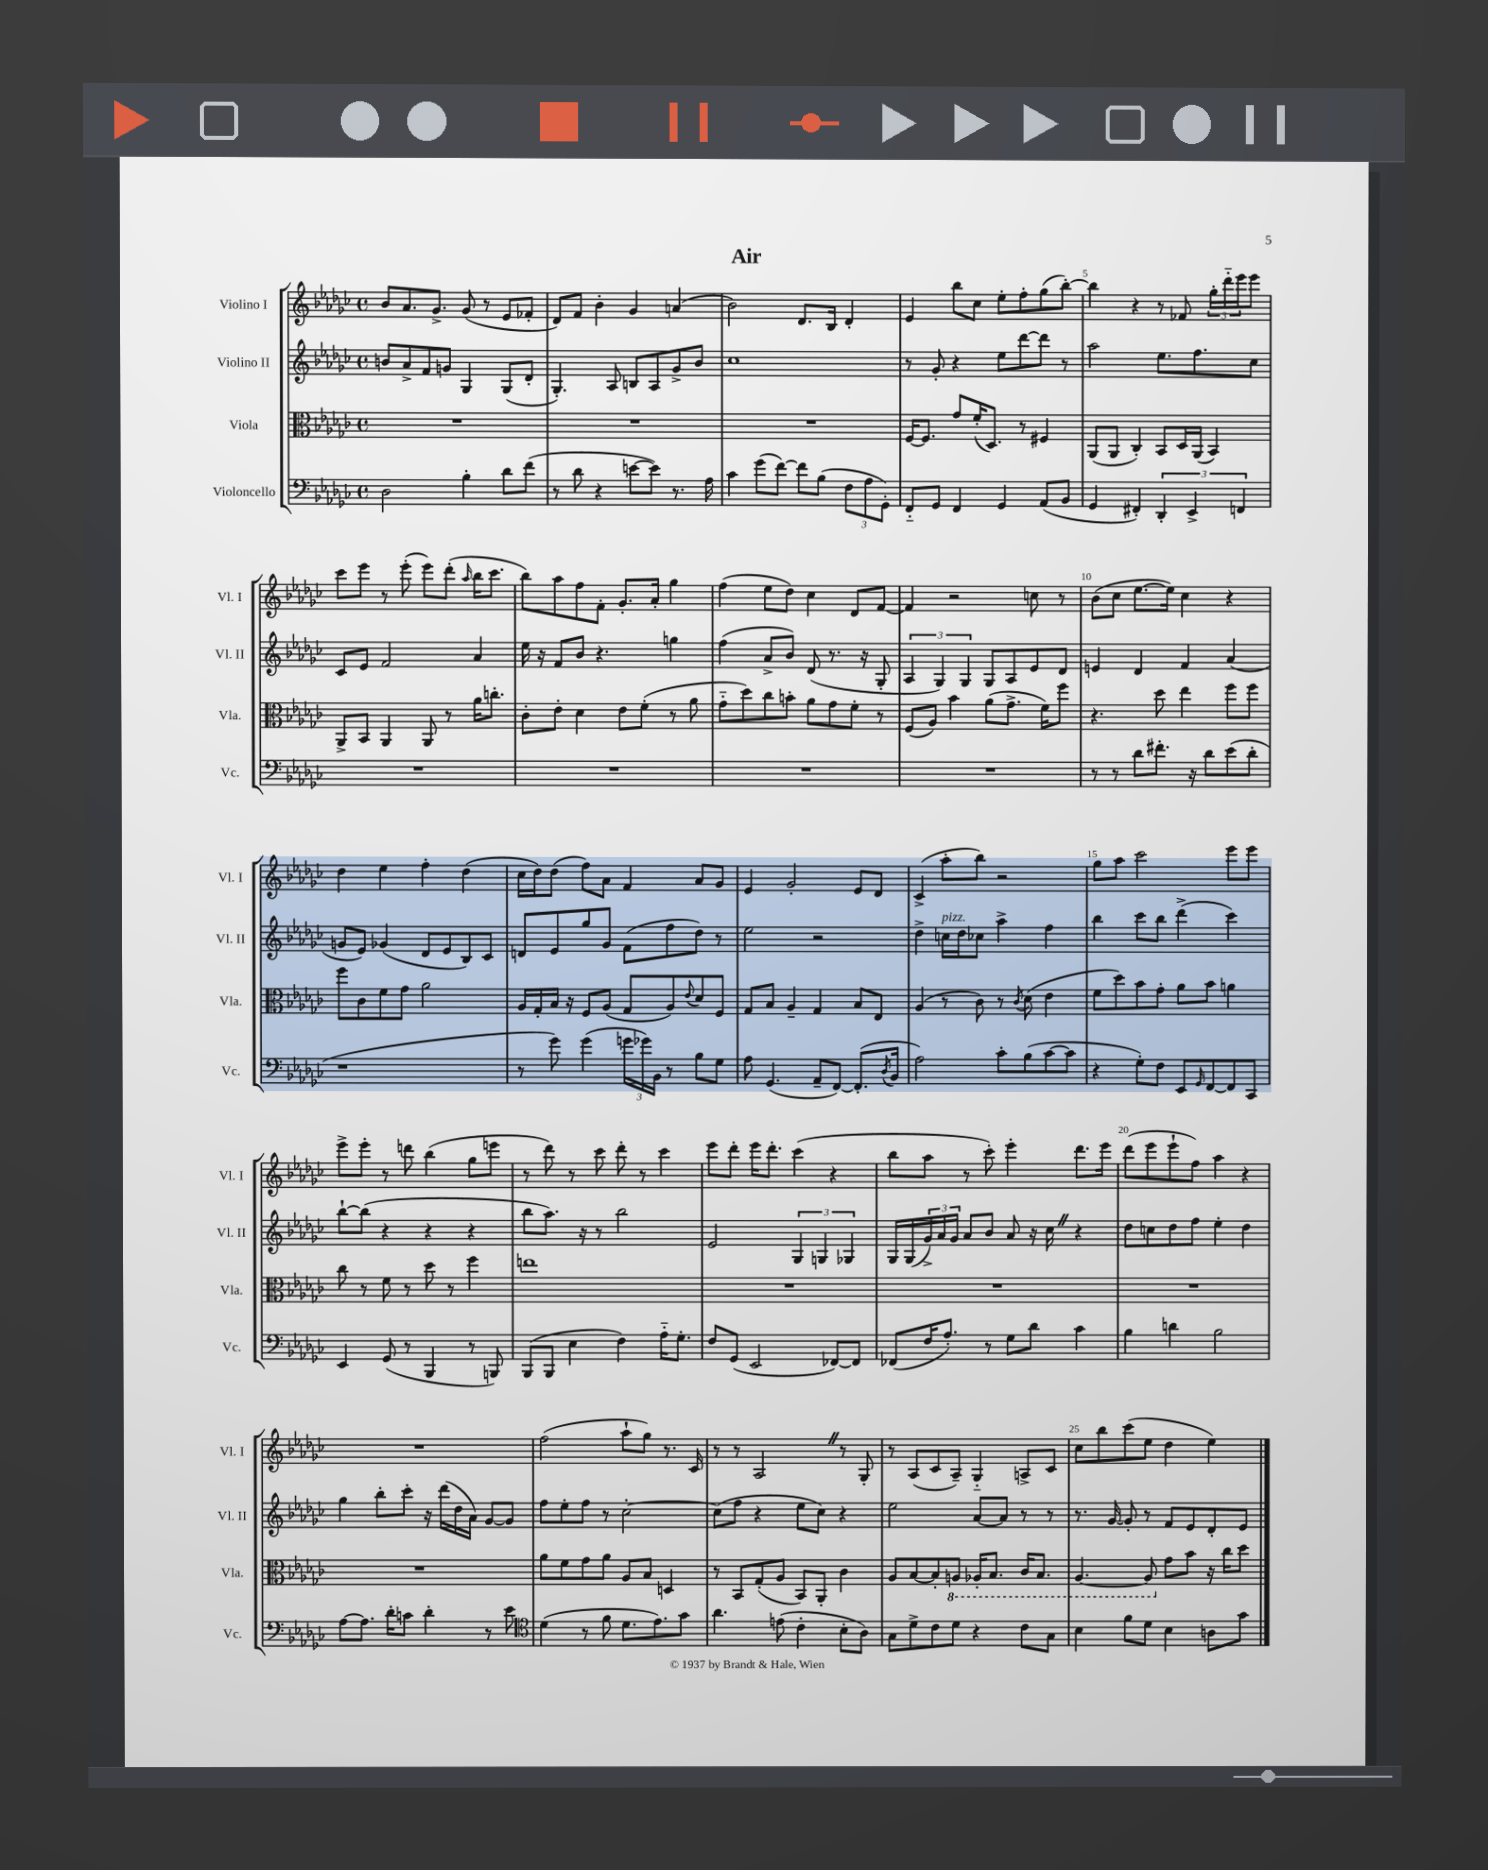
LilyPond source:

\header { title = "Air" }
<<
\new StaffGroup <<
\new Staff = "s0" \with { instrumentName = "Violino I" shortInstrumentName = "Vl. I" } {
    \clef treble \key ges \major \defaultTimeSignature \time 4/4
    bes'8 aes'8. ges'8.-> ges'8( r8 ees'8 fes'8-. |
    des'8) f'8 bes'4-. ges'4 a'4( |
    bes'2) des'8. bes16 des'4-. |
    ees'4 bes''8 ces''8 ees''8-. f''8-. ges''8( bes''8~-.) |
    bes''4 r4 r8 fes'8 \tuplet 3/2 { ges''16-. des'''16-_ ees'''16 } ees'''8 |
    ces'''8 ees'''8 r8 ees'''8-.( ees'''8) des'''8-.( \grace { aes''16 } bes''16 ces'''8. |
    bes''8) aes''8 f''8 f'8-. ges'8.-. aes'16-. ges''4 |
    f''4( ees''8 des''8) ces''4 des'8 f'8~ |
    f'4 r2 c''8 r8 |
    bes'8( ces''8 ees''8.~ ees''16) ces''4 r4 |
    des''4 ees''4 f''4-. des''4( |
    ces''16 des''16) des''8( f''8) aes'8 f'4 aes'8 ges'8 |
    ees'4 ges'2-. ees'8 des'8 |
    ces'4->( aes''8-. bes''8) r2 |
    ges''8 aes''8 ces'''2 ees'''8 ees'''8 |
    ees'''8-> ees'''8-. r8 d'''8 bes''4( ges''8 e'''8 |
    r8 des'''8) r8 ces'''8 des'''8-. r8 ces'''4 |
    ees'''8 des'''8-. ees'''16 des'''8.-. ces'''4( r4 |
    bes''8 aes''8 r8 ces'''8-.) ees'''4-. des'''8. ees'''16 |
    des'''8( ees'''8 ees'''8-! f''8) aes''4 r4 |
    R1 |
    f''2( aes''8-! ges''8) r8. ces'16 |
    r8 r8 aes2 \once \override BreathingSign.text = \markup { \musicglyph "scripts.caesura.straight" } \breathe r8 ges8-. |
    r8 aes8( ces'8 aes8--) ges4-_ a8-> ces'8 |
    ces''8 bes''8 ces'''8( ees''8 des''4 ees''4) \bar "|." |
}
\new Staff = "s1" \with { instrumentName = "Violino II" shortInstrumentName = "Vl. II" } {
    \clef treble \key ges \major \defaultTimeSignature \time 4/4
    b'8 aes'8-> f'8 g'8 ges4 ges8( des'8-. |
    ges4.-.) aes8 b8 aes8 ges'8-> bes'8 |
    ces''1 |
    r8 ges'8-. r4 ees''8 des'''8~ des'''8 r8 |
    aes''2 ees''8. f''8. ces''8 |
    ces'8 ees'8 f'2 aes'4 |
    ees''16 r16 f'8 bes'8 r4. g''4 |
    f''4( aes'8-> bes'8) des'8( r8. r16 ges8-. |
    \tuplet 3/2 { aes4 ges4) ges4 } ges8 aes8 ees'8 des'8 |
    e'4 des'4 f'4 aes'4( |
    g'8 ees'8) ges'4( des'8 ees'8 bes8) ces'8 |
    d'8 ees'8 ges''8 ges'8 f'8( f''8 des''8) r8 |
    ees''2 r2 |
    des''4-> c''16^\markup { \italic "pizz." } des''16 ces''8 aes''4-> f''4 |
    bes''4 ces'''8 bes''8 des'''4->( ces'''4) |
    bes''8~-! bes''8( r4 r4 r4 |
    bes''8 aes''8.) r16 r8 bes''2 |
    ees'2 \tuplet 3/2 { ges4 g4 ges4 } |
    ges16 ges16( \tuplet 3/2 { ges'16->) aes'16 ges'16 } aes'8 bes'8 aes'8 r16 ces''16 \once \override BreathingSign.text = \markup { \musicglyph "scripts.caesura.straight" } \breathe r4 |
    des''8 c''8 des''8 f''8 ees''4-. des''4 |
    ges''4 bes''8-. ces'''8-. r16 des'''16( des''16 aes'16) ges'8~ ges'8 |
    f''8 ees''8-. f''8 r8 ces''2~-. |
    ces''8( f''8 r4 ees''8 ces''8) r4 |
    ees''2 aes'8~ aes'8 r8 r8 |
    r8. ges'16~ ges'8-. r8 f'8 ees'8 des'8-. ees'8 \bar "|." |
}
\new Staff = "s2" \with { instrumentName = "Viola" shortInstrumentName = "Vla." } {
    \clef alto \key ges \major \defaultTimeSignature \time 4/4
    R1 |
    R1 |
    R1 |
    f16~ f8. ges'8 f'16-.( des8.) r8 fis4 |
    aes,8( aes,8 ces4-.) bes,8 des16 aes,16( bes,4) |
    aes,8-> bes,8 aes,4 aes,8 r8 aes'16 c''8.-. |
    ces'8-. ees'8-. des'4 ees'8 f'8-.( r8 aes'8 |
    ges'8-_ des''8) ces''8 b'8-. aes'8 ges'8 f'8-. r8 |
    f8( aes8) bes'4 aes'8( ges'8.-> f'16) f''8 |
    r4. des''8 ees''4 f''8 f''8 |
    f''8 ces'8 f'8 ges'8 aes'2 |
    aes16 ges16-. bes16 r16 f8 aes8( ges8 aes8) \appoggiatura { ees'8 } des'8 f8 |
    ges8 bes8 aes4-- ges4 bes8 ees8 |
    aes4( r8 ces'8) r8 \acciaccatura { ces'8 } des'8( ees'4 |
    f'8 des''8) bes'8 ges'8-. aes'8 bes'8 a'4 |
    ces''8 r8 f'8 r8 des''8 r8 f''4 |
    e''1 |
    R1 |
    R1 |
    R1 |
    R1 |
    aes'8 f'8 ges'8 aes'8 aes8 bes8 d4 |
    r8 bes,8 ges8-.( aes8 bes,8) aes,8-. ces'4 |
    aes8 bes8~ bes8-. \ottava #-1 a,8 aes,16-. bes,8. ces16 bes,8. |
    aes,4.~ aes,8 \ottava #0 ges'8 bes'8 r16 ces''16 des''8 \bar "|." |
}
\new Staff = "s3" \with { instrumentName = "Violoncello" shortInstrumentName = "Vc." } {
    \clef bass \key ges \major \defaultTimeSignature \time 4/4
    des2 bes4-. des'8 f'8( |
    r8 des'8 r4 e'8~ e'8) r8. aes16 |
    ces'4 ges'8( f'8~) f'8 bes8( \tuplet 3/2 { f8 aes8 ges,8-.) } |
    f,8-_ ges,8 f,4 ges,4 aes,8( bes,8 |
    ges,4 fis,4-.) \tuplet 3/2 { des,4-. ees,4-> f,4 } |
    R1 |
    R1 |
    R1 |
    R1 |
    r8 r8 des'8 fis'8.-. r16 des'8 ees'8( des'8-. |
    r1 |
    r8 ges'8) ges'4( \tuplet 3/2 { g'16 ges'16) bes,16 } r8 bes8 ges8 |
    aes8 ges,4.( aes,8-- f,8~) f,8.-.( \acciaccatura { des8 } bes,16 |
    aes2) ces'8-. bes8( ces'8~ ces'8 |
    r4 ges8-.) f8 ees,8 \grace { ges,16 } f,8~ f,8 ces,8 |
    ees,4 ges,8( r8 bes,,4 r8 b,,8) |
    bes,,8( bes,,8 ees4 f4) aes16-_ ges8.-. |
    f8 ges,8( ees,2 fes,8~) fes,8 |
    fes,8( f16 aes8.-.) r8 ges8 des'8 ces'4 |
    bes4 d'4 bes2 |
    aes8~ aes8. des'16-. c'8 des'4-. r8 ees'8 |
    \clef tenor des'4( r8 f'8 des'8. ees'8.) ges'8 |
    aes'4. e'8( ces'4-. bes8-. aes8) |
    ges8 des'8-> ces'8 des'8 r4 ces'8 ges8 |
    bes4 f'8 des'8 bes4 a8 ges'8 \bar "|." |
}
>>
>>
\layout { \context { \Score \override BarNumber.break-visibility = ##(#f #t #t) barNumberVisibility = #(every-nth-bar-number-visible 5) } }
